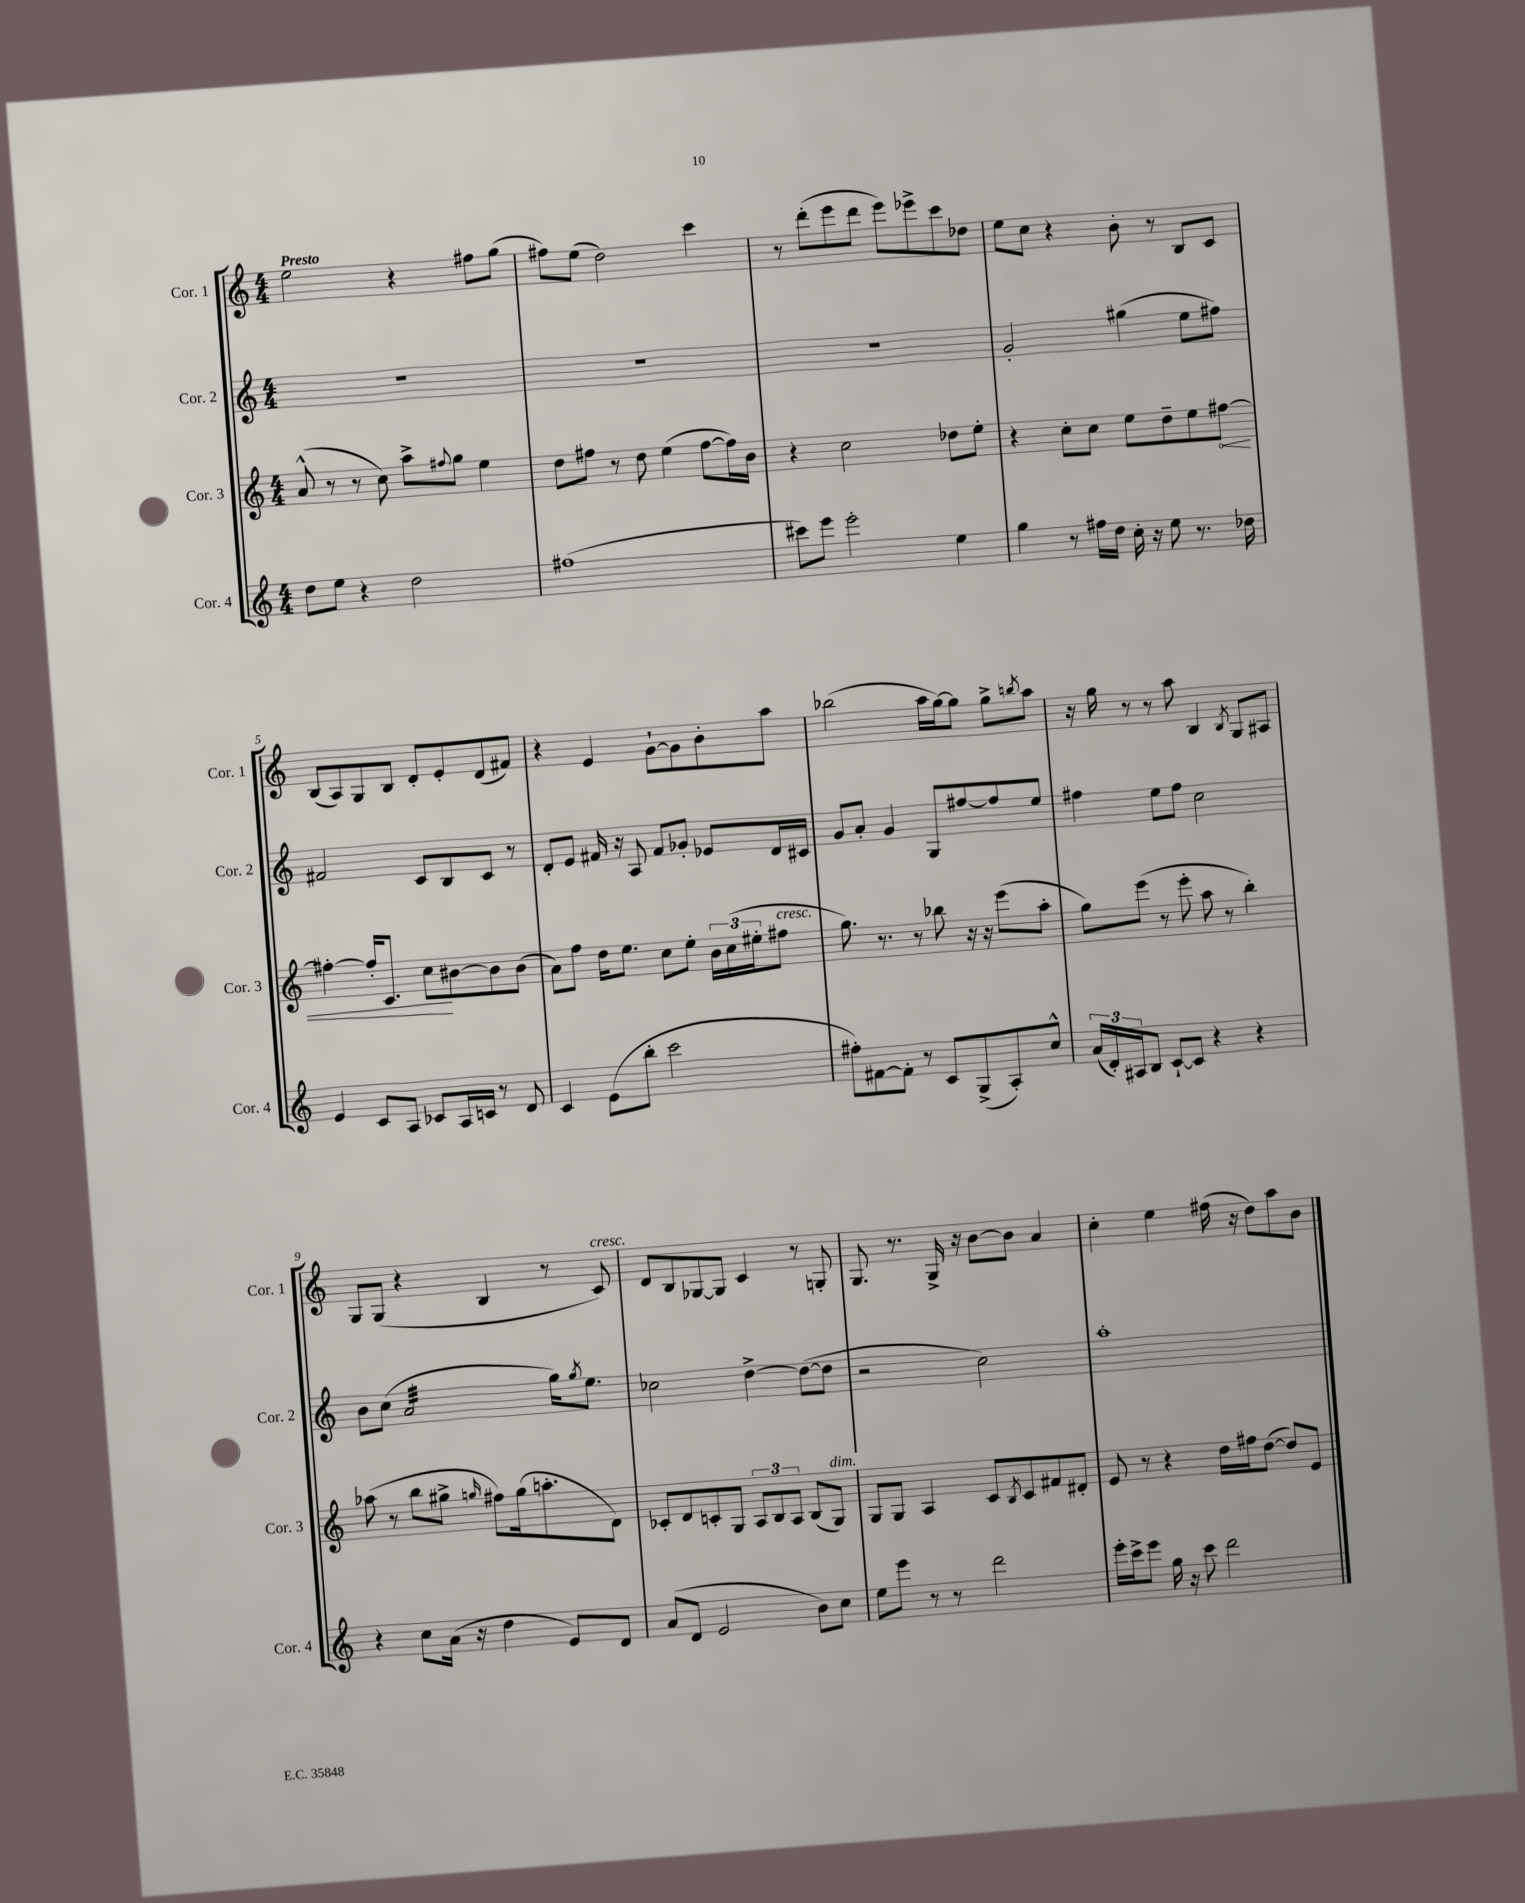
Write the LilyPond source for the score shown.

<<
\new StaffGroup <<
\new Staff = "s0" \with { instrumentName = "Cor. 1" shortInstrumentName = "Cor. 1" } {
    \clef treble \key c \major \numericTimeSignature \time 4/4 \tempo "Presto"
    e''2 r4 fis''8 g''8( |
    fis''8) e''8( d''2) c'''4 |
    r8 d'''8-.( e'''8 d'''8 e'''8) ees'''8-> c'''8 des''8 |
    e''8 c''8 r4 b'8-. r8 b8 c'8 |
    b8( a8) g8 b8 d'8-. e'8-. d'8( fis'8) |
    r4 e'4 g'8~-! g'8 b'8-. a''8 |
    bes''2( a''16 g''16~) g''8 g''8-> \acciaccatura { b''8 } a''8 |
    r16 g''16 r8 r8 a''8 b4 \acciaccatura { b8 } g8 ais8 |
    g8 g8( r4 b4 r8 c'8^\markup { \italic "cresc." }) |
    d'8 b8 ges8~ ges8 c'4 r8 g8-. |
    g8. r8. g16-> r16 b'8~ b'8 a'4 |
    c''4-. e''4 fis''16( r16 d''8) a''8 b'8 \bar "|." |
}
\new Staff = "s1" \with { instrumentName = "Cor. 2" shortInstrumentName = "Cor. 2" } {
    \clef treble \key c \major \numericTimeSignature \time 4/4
    R1 |
    R1 |
    R1 |
    g'2-. gis''4( e''8 fis''8) |
    fis'2 c'8 b8 c'8 r8 |
    d'8-. e'8 fis'16 r16 a8 fis'8 ges'8-. ees'8 d'16 cis'16 |
    g'8 a'8-. g'4 g8 fis''8~ fis''8 e''8 |
    fis''4 e''8 fis''8 c''2 |
    b'8 c''8( a'2:32 g''16) \acciaccatura { g''8 } e''8. |
    ces''2 d''4~-> d''8~( d''8 |
    r2 c''2) |
    a''1-. \bar "|." |
}
\new Staff = "s2" \with { instrumentName = "Cor. 3" shortInstrumentName = "Cor. 3" } {
    \clef treble \key c \major \numericTimeSignature \time 4/4
    a'8-^( r8 r8 c''8) a''8-> \appoggiatura { fis''8 } g''8 e''4 |
    d''8 fis''8 r8 d''8 e''4( fis''8~ fis''16) b'16 |
    r4 c''2 des''8 e''8-. |
    r4 c''8-. c''8 e''8 d''8-- e''8 \once \override Hairpin.circled-tip = ##t fis''8~\< |
    fis''4~-. fis''16-. c'8. c''8\! bis'8~ bis'8 bis'8( |
    a'8) f''8 d''16 e''8. c''8 e''8-. \tuplet 3/2 { b'16 c''16( eis''16-. } fis''8^\markup { \italic "cresc." } |
    g''8.) r8. r8 bes''8 r16 r16 e'''8( a''8-. |
    g''8) e'''8( r8 e'''8-. a''8 r8 b''4-.) |
    aes''8( r8 b''8 gis''8-> \grace { g''16 } fis''8) g''16( a''8.-. d'8) |
    ces'8-. d'8 c'8-. g8 \tuplet 3/2 { a8 b8 a8 } b8( g8^\markup { \italic "dim." }) |
    g8 g8 a4 c'8 \acciaccatura { b8 } c'8 fis'8 dis'8-. |
    e'8 r8 r4 d''16 fis''16 d''8~( d''8) e'8 \bar "|." |
}
\new Staff = "s3" \with { instrumentName = "Cor. 4" shortInstrumentName = "Cor. 4" } {
    \clef treble \key c \major \numericTimeSignature \time 4/4
    d''8 e''8 r4 d''2 |
    fis''1( |
    cis'''8) e'''8 e'''2-. e''4 |
    g''4 r8 fis''16 d''16 c''16-. r16 e''8 r8. des''16 |
    e'4 c'8 a8 ces'8 a16 c'16 r8 d'8 |
    c'4 e'8( b''8-. c'''2 |
    fis''8-.) fis'8~ fis'8-. r8 c'8 g8->( a8-.) c''8-^ |
    \tuplet 3/2 { a'16( d'16-.) ais16 } b8 c'8~-! c'8 r4 r4 |
    r4 c''8 a'16( r16 d''4 e'8) d'8 |
    a'8( d'8 e'2 b'8) c''8 |
    e''8 e'''8 r8 r8 d'''2 |
    e'''16-. c'''16-> e'''8 g''16 r16 c'''8 d'''2 \bar "|." |
}
>>
>>
